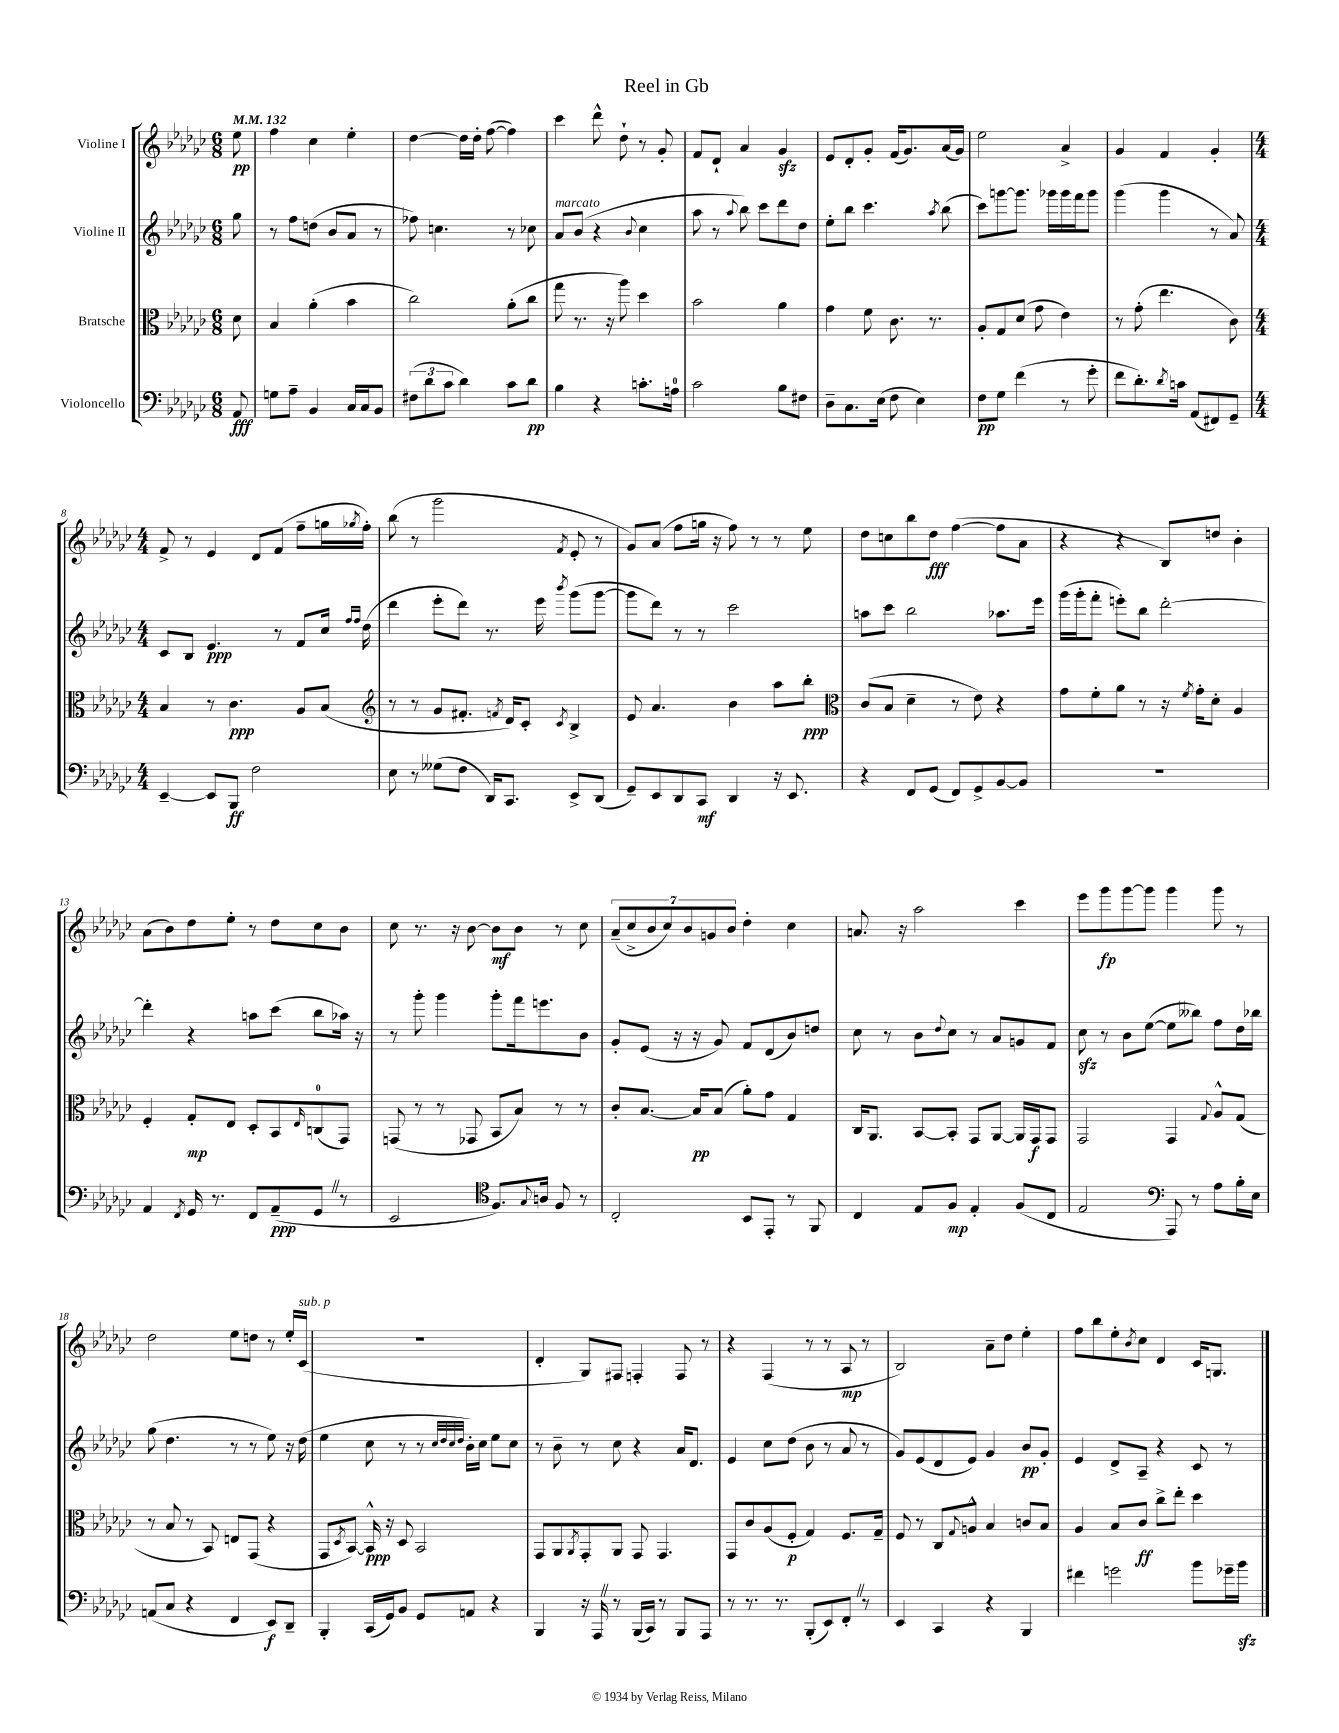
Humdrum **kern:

**kern	**dynam	**kern	**dynam	**kern	**dynam	**kern	**dynam
*part4	*part4	*part3	*part3	*part2	*part2	*part1	*part1
*staff4	*staff4	*staff3	*staff3	*staff2	*staff2	*staff1	*staff1
*I"Violoncello	*	*I"Bratsche	*	*I"Violine II	*	*I"Violine I	*
*clefF4	*	*clefC3	*	*clefG2	*	*clefG2	*
*k[b-e-a-d-g-c-]	*	*k[b-e-a-d-g-c-]	*	*k[b-e-a-d-g-c-]	*	*k[b-e-a-d-g-c-]	*
*M6/8	*	*M6/8	*	*M6/8	*	*M6/8	*
*MM132	*	*MM132	*	*MM132	*	*MM132	*
=	=	=	=	=	=	=	=
8AA-/	fff	8d-\	.	8gg-\	.	8ee-\	pp
=1	=1	=1	=1	=1	=1	=1	=1
8Gn\L	.	4B-/	.	8r	.	4ff\	.
8A-~\J	.	.	.	8ff\L	.	.	.
4BB-/	.	(4a-'\	.	(8ddn\J	.	4cc-\	.
.	.	.	.	8b-/L	.	.	.
16C-/LL	.	4b-\	.	8a-/J	.	4ee-'\	.
16C-/J	.	.	.	.	.	.	.
8BB-/J	.	.	.	8r	.	.	.
=2	=2	=2	=2	=2	=2	=2	=2
(12F#X\L	.	2cc-\)	.	8ff-X\)	.	[4dd-\	.
12d-\	.	.	.	.	.	.	.
.	.	.	.	4.ccn\	.	.	.
12c-\J	.	.	.	.	.	.	.
4d-\)	.	.	.	.	.	16dd-\LL]	.
.	.	.	.	.	.	16dd-'\JJ	.
.	.	.	.	.	.	([8ff\	.
8c-\L	.	(8a-'\L	.	8r	.	4ff\])	.
8d-\J	pp	8cc-\J	.	8cc-X\	.	.	.
=3	=3	=3	=3	=3	=3	=3	=3
!	!	!	!	!LO:TX:a:i:t=marcato	!	!	!
4B-\	.	8gg-\	.	8a-/L	.	4ccc-\	.
.	.	8.r	.	(8b-/J	.	.	.
4r	.	.	.	4r	.	8ddd-^^\	.
.	.	16r	.	.	.	.	.
.	.	8aa-\)	.	.	.	8dd-`\	.
.	.	.	.	8qqb-/	.	.	.
8.cn'\L	.	4dd-\	.	4cc-\	.	8r	.
.	.	.	.	.	.	8g-'/	.
16An\Jk	.	.	.	.	.	.	.
=4	=4	=4	=4	=4	=4	=4	=4
2c-\	.	2b-\	.	8aa-\	.	8f/L	.
.	.	.	.	8r	.	8d-`/J	.
.	.	.	.	8qqaa-/	.	.	.
.	.	.	.	8bb-\)	.	4a-/	.
.	.	.	.	8ccc-\L	.	.	.
8B-\L	.	4a-\	.	8ddd-\	.	4g-zz/	.
8F#X\J	.	.	.	8dd-\J	.	.	.
=5	=5	=5	=5	=5	=5	=5	=5
8D-~\L	.	4g-\	.	8ee-'\L	.	8e-/L	.
8.C-\	.	.	.	8bb-\J	.	8d-'/	.
.	.	8f\	.	4.ccc-\	.	8g-'/J	.
(16E-\Jk	.	.	.	.	.	.	.
8F\	.	8.c-\	.	.	.	(16f/KL	.
.	.	.	.	.	.	8.g-/)	.
4E-\)	.	.	.	.	.	.	.
.	.	8.r	.	.	.	.	.
.	.	.	.	8qaa-/	.	.	.
.	.	.	.	(8bb-\	.	(16a-/L	.
.	.	.	.	.	.	16g-/JJ)	.
=6	=6	=6	=6	=6	=6	=6	=6
8F\L	pp	8A-'/L	.	8ccc-\L)	.	2ee-\	.
8G-\J	.	8G-/	.	[8gggn\	.	.	.
(4f\	.	(8d-/J	.	8.ggg\J]	.	.	.
.	.	8g-\	.	.	.	.	.
.	.	.	.	16ggg-X\LL	.	.	.
8r	.	4e-\)	.	16ggg-\	.	4a-^/	.
.	.	.	.	16fff\J	.	.	.
8g-'\	.	.	.	8ggg-\J	.	.	.
=7	=7	=7	=7	=7	=7	=7	=7
8f\L	.	8r	.	(4ggg-\	.	4g-/	.
8.d-'\)	.	(8g-'\	.	.	.	.	.
.	.	4.ee-\	.	4ggg-\	.	4f/	.
8qd-/	.	.	.	.	.	.	.
16cn\Jk	.	.	.	.	.	.	.
(8AA-/L	.	.	.	.	.	.	.
8FF#X/)	.	.	.	8r	.	4g-'/	.
8GG-~/J	.	8c-\)	.	8a-/)	.	.	.
!!LO:LB:g=z
=8	=8	=8	=8	=8	=8	=8	=8
*M4/4	*	*M4/4	*	*M4/4	*	*M4/4	*
[4EE-~/	.	4B-/	.	8c-/L	.	8f^/	.
.	.	.	.	8B-/J	.	8r	.
8EE-/L]	.	8r	.	4.e-/	ppp	4e-/	.
8BBB-/J	ff	4.c-\	ppp	.	.	.	.
2F\	.	.	.	.	.	8d-/L	.
.	.	.	.	8r	.	(8f/J	.
.	.	8A-/L	.	8f/L	.	8ff~\L	.
.	.	(8B-/J	.	16cc-/Jk	.	16ggn\L	.
.	.	.	.	16qqff/LL	.	.	.
.	.	.	.	16qqff/JJ	.	8qgg-X/	.
.	.	.	.	(16dd-\	.	16ff'\JJ)	.
=9	=9	=9	=9	=9	=9	=9	=9
*	*	*clefG2	*	*	*	*	*
8E-\	.	8r	.	4ddd-\	.	(8bb-\	.
8r	.	8r	.	.	.	8r	.
(8G--X\L	.	8g-/L	.	8eee-'\L	.	2ggg-\	.
8F\J	.	8.f#X'/J	.	8ddd-\J)	.	.	.
16DD-/KL)	.	.	.	8.r	.	.	.
.	.	8qfn/	.	.	.	.	.
8.CC-/J	.	16d-/KL)	.	.	.	.	.
.	.	8c-'/J	.	.	.	.	.
.	.	.	.	16eee-\	.	.	.
.	.	8qc-/	.	8qbbb-/	.	8qf/	.
8EE-^/L	.	4B-^/	.	(8ggg-\L	.	8e-'/	.
(8DD-/J	.	.	.	[8ggg-\J	.	8r	.
=10	=10	=10	=10	=10	=10	=10	=10
8GG-~/L)	.	8e-/	.	8ggg-\L]	.	8g-/L)	.
8EE-/	.	4.a-/	.	8ddd-\J)	.	(8a-/J	.
8DD-/	.	.	.	8r	.	8ff\L	.
8CC-/J	mf	.	.	8r	.	16ggn\Jk	.
.	.	.	.	.	.	16r	.
4DD-/	.	4b-\	.	2ccc-\	.	8ff\)	.
.	.	.	.	.	.	8r	.
16r	.	8aa-\L	.	.	.	8r	.
8.EE-/	.	.	.	.	.	.	.
.	.	8bb-'\J	ppp	.	.	8ee-\	.
=11	=11	=11	=11	=11	=11	=11	=11
*	*	*clefC3	*	*	*	*	*
4r	.	(8c-/L	.	8aan\L	.	8dd-\L	.
.	.	8B-/J	.	8ccc-\J	.	8ccn\	.
8FF/L	.	4d-~\	.	2bb-\	.	8bb-\	.
(8GG-/J	.	.	.	.	.	8dd-\J	fff
8FF/L)	.	8r	.	.	.	([4ff\	.
8GG-^/	.	8e-\)	.	.	.	.	.
[8BB-/	.	4r	.	8.aa-X\L	.	8ff\L]	.
8BB-/J]	.	.	.	.	.	8a-\J	.
.	.	.	.	16eee-\Jk	.	.	.
=12	=12	=12	=12	=12	=12	=12	=12
1r	.	8g-\L	.	(16ggg-\LL	.	4r	.
.	.	.	.	16ggg-'\J	.	.	.
.	.	8f'\	.	8fff'\J	.	.	.
.	.	8a-\J	.	8eeen'\L)	.	4r	.
.	.	8r	.	8bb-\J	.	.	.
.	.	16r	.	[2ddd-'\	.	8B-/L)	.
.	.	8qf/	.	.	.	.	.
.	.	16g-'\KL	.	.	.	.	.
.	.	8d-'\J	.	.	.	8ddn/J	.
.	.	4A-/	.	.	.	4b-'\	.
!!LO:LB:g=z
=13	=13	=13	=13	=13	=13	=13	=13
4AA-/	.	4F'/	.	4ddd-'\]	.	(8a-\L	.
.	.	.	.	.	.	8b-\)	.
8qFF/	.	.	.	.	.	.	.
16GG-/	.	8G-'/L	mp	4r	.	8dd-\	.
8.r	.	.	.	.	.	.	.
.	.	8E-/J	.	.	.	8ee-'\J	.
8FF/L	.	8D-'/L	.	8aan\L	.	8r	.
(8AA-~/	ppp	8BB-/	.	(8ccc-\J	.	8dd-\L	.
.	.	16qqE-/	.	.	.	.	.
8GG-Z/J	.	(8Cn/	.	8bb-\L	.	8cc-\	.
8r	.	8GG-/J)	.	16aa-X\Jk)	.	8b-\J	.
.	.	.	.	16r	.	.	.
=14	=14	=14	=14	=14	=14	=14	=14
2EE-/	.	(8GGn/	.	8r	.	8cc-\	.
.	.	8r	.	8ggg-'\	.	8.r	.
.	.	8r	.	4ggg-\	.	.	.
.	.	.	.	.	.	16r	.
.	.	8GG-X/	.	.	.	[8b-\	.
*clefC4	*	*	*	*	*	*	*
8.F/L)	.	8BB-/L	.	8ggg-'\L	.	8b-\L]	mf
.	.	8B-/J)	.	16fff\k	.	8b-\J	.
8qqG-/	.	.	.	.	.	.	.
16An/Jk	.	.	.	8.eeen\	.	.	.
8F/	.	8r	.	.	.	8r	.
8r	.	8r	.	8b-\J	.	8cc-\	.
=15	=15	=15	=15	=15	=15	=15	=15
2C-'/	.	8c-'/L	.	8g-'/L	.	(14a-~/L	.
.	.	.	.	.	.	14cc-^/	.
.	.	[8.B-/J	.	(8e-/J	.	.	.
.	.	.	.	.	.	14b-/	.
.	.	.	.	.	.	14cc-/)	.
.	.	.	.	16r	.	.	.
.	.	.	.	.	.	14b-/	.
.	.	16B-/KL]	pp	16r	.	.	.
.	.	.	.	.	.	14gn/	.
.	.	(8B-/J	.	8g-/)	.	.	.
.	.	.	.	.	.	14b-/J	.
8BB-/L	.	8a-'\L)	.	8f/L	.	4dd-'\	.
8EE-'/J	.	8g-\J	.	(8d-/	.	.	.
8r	.	4G-/	.	8b-/)	.	4cc-\	.
8FF/	.	.	.	8ddn/J	.	.	.
=16	=16	=16	=16	=16	=16	=16	=16
4C-/	.	16C-/KL	.	8cc-\	.	8.an/	.
.	.	8.AA-/J	.	.	.	.	.
.	.	.	.	8r	.	.	.
.	.	.	.	.	.	16r	.
8E-/L	.	[8BB-/L	.	8b-\L	.	2aa-\	.
.	.	.	.	8qqdd-/	.	.	.
8F/J	mp	8BB-'/J]	.	8cc-\J	.	.	.
4E-'/	.	8GG-/L	.	8r	.	.	.
.	.	[8AA-/J	.	8a-/L	.	.	.
(8F/L	.	16AA-/LL]	.	8gn/	.	4ccc-\	.
.	.	16GG-/J	f	.	.	.	.
8C-/J	.	8GG-/J	.	8f/J	.	.	.
=17	=17	=17	=17	=17	=17	=17	=17
2E-/	.	2GG-/	.	8cc-zz\	.	8eee-\L	.
.	.	.	.	8r	.	8ggg-\	fp
.	.	.	.	8b-\L	.	[8ggg-\	.
.	.	.	.	([8ee-\J	.	8ggg-\J]	.
*clefF4	*	*	*	*	*	*	*
8AAA-/)	.	4GG-/	.	8ee-\L]	.	4ggg-\	.
8r	.	.	.	8bb--X\J)	.	.	.
.	.	8qqG-/	.	.	.	.	.
8A-\L	.	8A-^^/L	.	8ff\L	.	8ggg-\	.
16B-'\L	.	(8G-/J	.	16dd-\L	.	8r	.
16E-\JJ	.	.	.	16bb-X\JJ	.	.	.
!!LO:LB:g=z
=18	=18	=18	=18	=18	=18	=18	=18
(8AAn/L	.	8r	.	(8gg-\	.	2dd-\	.
8C-/J	.	8B-/	.	4.dd-\	.	.	.
4r	.	8r	.	.	.	.	.
.	.	8BB-/)	.	.	.	.	.
4FF/	.	8En/L	.	8r	.	8ee-\L	.
.	.	(8GG-/J	.	8r	.	8ddn\J	.
8EE-/L)	f	4r	.	8ee-\)	.	8r	.
8DD-~/J	.	.	.	16r	.	16ee-'/LL	.
!	!	!	!	!	!	!LO:TX:a:i:t=sub. p	!
.	.	.	.	(16dd-\	.	(16c-/JJ	.
=19	=19	=19	=19	=19	=19	=19	=19
4BBB-'/	.	8GG-/L	.	4ee-\	.	1r	.
.	.	8qD-/	.	.	.	.	.
.	.	[8BB-/J)	.	.	.	.	.
(16CC-/LL	.	16BB-^^/]	ppp	8cc-\	.	.	.
16GG-/J)	.	16r	.	.	.	.	.
8BB-/J	.	8D-/	.	8r	.	.	.
8GG-/L	.	2BB-/	.	8r	.	.	.
.	.	.	.	32qqcc-/LLL	.	.	.
.	.	.	.	32qqdd-/	.	.	.
.	.	.	.	32qqcc-/	.	.	.
.	.	.	.	32qqdd-/JJJ	.	.	.
8AAn/J	.	.	.	16b-'\LL)	.	.	.
.	.	.	.	16cc-\JJ	.	.	.
4r	.	.	.	8ee-\L	.	.	.
.	.	.	.	8cc-\J	.	.	.
=20	=20	=20	=20	=20	=20	=20	=20
4BBB-/	.	8GG-/L	.	8r	.	4d-'/	.
.	.	8AA-/	.	8b-~\	.	.	.
.	.	8qAA-/	.	.	.	.	.
16r	.	8GG-'/	.	8r	.	8G-/L)	.
16AAA-Z/	.	.	.	.	.	.	.
8r	.	8AA-/J	.	8cc-\	.	8F#X/J	.
(16BBB-/LL	.	8GG-/	.	4r	.	4Fn'/	.
16CC-/JJ)	.	.	.	.	.	.	.
8r	.	4.GG-/	.	.	.	.	.
8BBB-/L	.	.	.	16a-/KL	.	8F/	.
.	.	.	.	8.d-/J	.	.	.
8AAA-/J	.	.	.	.	.	8r	.
=21	=21	=21	=21	=21	=21	=21	=21
8r	.	8GG-/L	.	4e-/	.	4r	.
8.r	.	8c-/	.	.	.	.	.
.	.	(8A-/	.	8cc-\L	.	(4F/	.
8.r	.	.	.	.	.	.	.
.	.	8F'/J	p	(8dd-\J	.	.	.
(8BBB-'/L	.	4G-/)	.	8b-\	.	8r	.
8EE-/)	.	.	.	8r	.	8r	.
8FF'Z/J	.	8.F/L	.	8a-/	.	8A-/	mp
8r	.	.	.	8r	.	8r	.
.	.	16G-~/Jk	.	.	.	.	.
=22	=22	=22	=22	=22	=22	=22	=22
4EE-/	.	8F/	.	8g-/L)	.	2B-/)	.
.	.	8r	.	(8e-/	.	.	.
4CC-/	.	8C-/L	.	8d-/	.	.	.
.	.	8qqG-/	.	.	.	.	.
.	.	8An^^/J	.	8e-/J)	.	.	.
4r	.	4B-/	.	4g-/	.	8a-~\L	.
.	.	.	.	.	.	8dd-\J	.
4BBB-/	.	8cn/L	.	8b-/L	pp	4ee-'\	.
.	.	8B-/J	.	8g-'/J	.	.	.
=23	=23	=23	=23	=23	=23	=23	=23
4f#X\	.	4A-/	.	4e-/	.	8ff\L	.
.	.	.	.	.	.	8bb-\	.
2gn\	.	8B-/L	.	8d-^/L	.	8ee-'\	.
.	.	.	.	.	.	8qb-/	.
.	.	8c-/J	ff	8A-~/J	.	8cc-\J	.
.	.	8cc-^\L	.	4r	.	4d-/	.
.	.	8ee-'\J	.	.	.	.	.
8b-\L	.	4dd-\	.	8c-/	.	16c-/KL	.
.	.	.	.	.	.	8.Gn/J	.
16g-X~\L	.	.	.	8r	.	.	.
16b-zz\JJ	.	.	.	.	.	.	.
==	==	==	==	==	==	==	==
*-	*-	*-	*-	*-	*-	*-	*-
